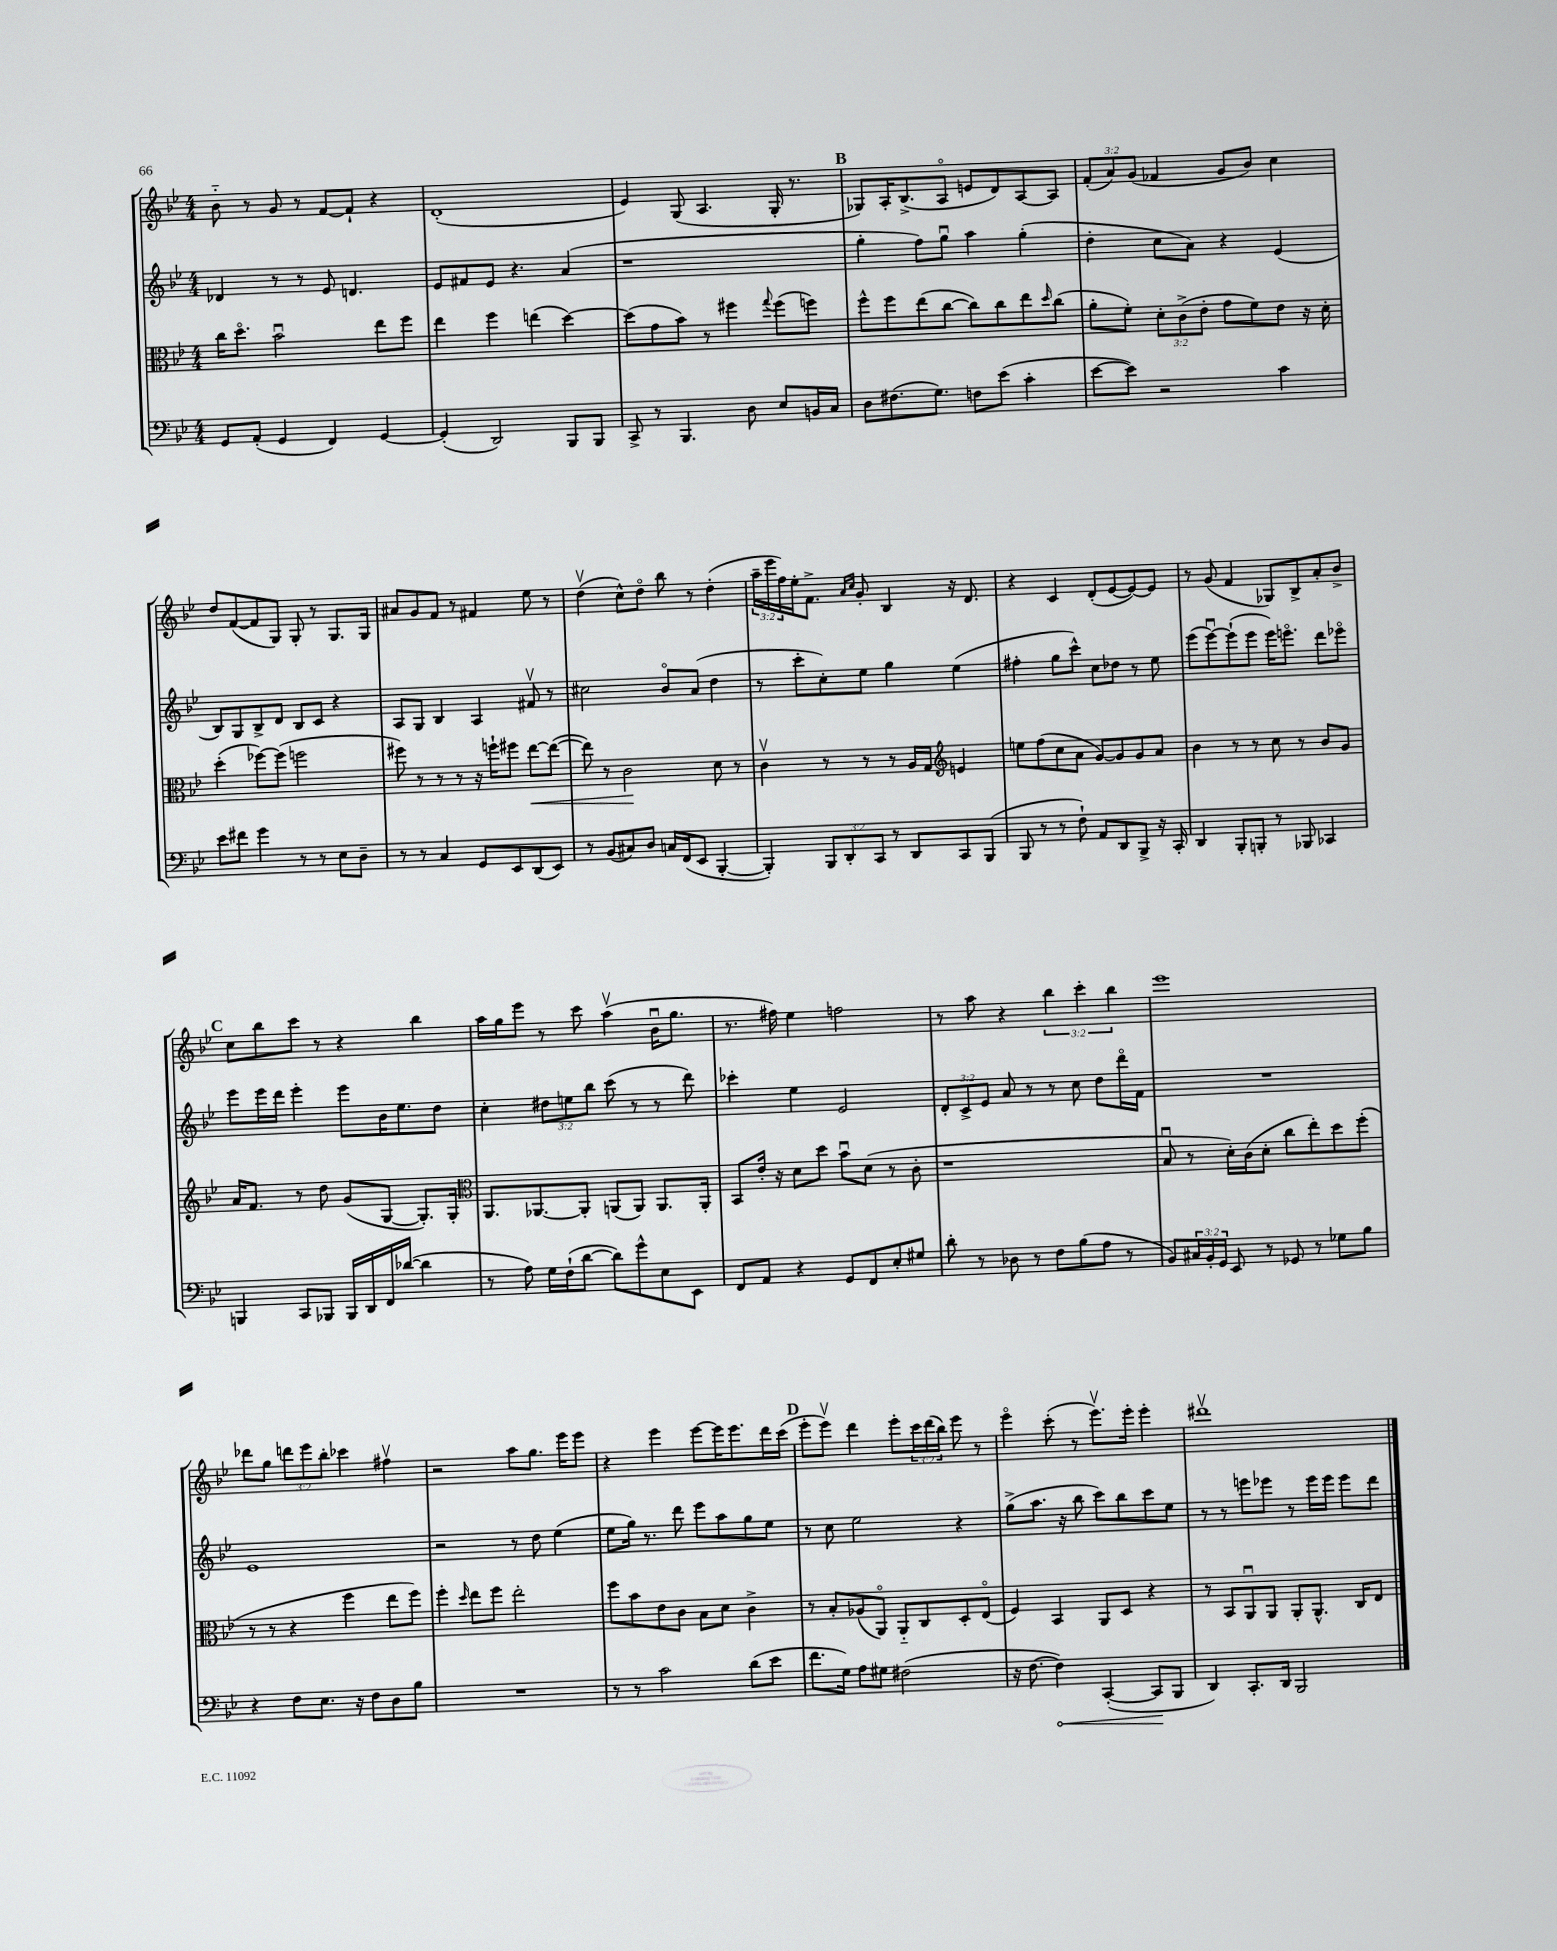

**kern	**kern	**kern	**kern
*staff4	*staff3	*staff2	*staff1
*clefF4	*clefC3	*clefG2	*clefG2
*k[b-e-]	*k[b-e-]	*k[b-e-]	*k[b-e-]
*M4/4	*M4/4	*M4/4	*M4/4
8GG	16cc	4d-	8b-'~
.	8.ddo	.	.
(8AA'	.	.	8r
4GG	2b-u	8r	8g
.	.	8r	8r
4FF)	.	8e-	[8f
.	.	4.d	8f`]
[4GG	8ee-	.	4r
.	8ff	.	.
=	=	=	=
(4GG']	4ee-	8e-	(1d'
.	.	8f#	.
2DD)	4ff	8e-	.
.	.	4.r	.
.	(4ee	.	.
8BBB-	[4dd)	(4a	.
8BBB-	.	.	.
=	=	=	=
8CC^	(8dd]	1r	4e-)
8r	8g	.	.
4.BBB-	8b-)	.	(8G
.	8r	.	4.A
.	4ff#	.	.
8D	.	.	.
.	8qqgg	.	.
8E-	(8ff#	.	16G'
.	.	.	8.r
16BB	8ff)	.	.
16C	.	.	.
=	=	=	=
8D	8ff^^	4gg'	8G-)
(8.F#	8ff	.	16A'
.	.	.	(8.B-^
.	(8ee-	8ff)	.
8.G)	.	.	.
.	[8cc	8ggu	8Ao
8F	8cc])	4aa	8e
(8e-	8cc	.	8d)
4c'	8ee-	(4gg'	[8A
.	16qqdd	.	.
.	(8cc	.	8A]
=	=	=	=
[8e-	8a'	4dd'	(12f'
.	.	.	12a)
8e-])	8f')	.	.
.	.	.	(12g
2r	12d'	8cc	4f-
.	(12c^	.	.
.	.	8a)	.
.	12e-'	.	.
.	8g	4r	8g
.	8f)	.	8b-)
4c	8e-	(4e-	4cc
.	16r	.	.
.	16d'	.	.
=	=	=	=
8e-	(4dd'	8B-)	8dd
8f#	.	8G	([8f
4g	[8ff-)	8B-^	8f]
.	(8ff-]	8d	8G)
8r	2ff	8B-	8G'
8r	.	8c	8r
8E-	.	4r	8.G
8D~	.	.	.
.	.	.	16G
=	=	=	=
8r	8ff#)	8A	8a#
8r	8r	8G	8g
4C	8r	4B-	8f
.	8r	.	8r
8GG	16r	4A	4f#
.	16ff`	.	.
8EE-	8ff#	.	.
(8DD	[8ee-	8f#v	8ee-
8EE-)	(8ee-_	8r	8r
=	=	=	=
8r	8ee-])	2cc#	(4ddv
(8BB-	8r	.	.
8C#)	2c	.	8cc^^)
8D	.	.	8ddo
16C	.	8b-o	8bb-
(16FF	.	.	.
8EE-	.	(8a	8r
[4BBB-'	8d	4dd	(4dd'
.	8r	.	.
=	=	=	=
4BBB-'])	4cv	8r	24aa~
.	.	.	24eee-
.	.	.	24ff)
.	.	8ccc'	16ee-'
.	.	.	8.f^
12BBB-	8r	8cc')	.
12DD'	.	.	.
.	.	.	16qqa
.	.	.	16qqcc
.	8r	8ee-	8g'
12CC	.	.	.
8r	8r	4gg	4B-
8DD	16A	.	.
.	16G	.	.
*	*clefG2	*	*
8CC	4e	(4ee-	16r
.	.	.	8.d
(8BBB-	.	.	.
=	=	=	=
8BBB-	8ee	4ff#'	4r
8r	(8ff	.	.
8r	8cc	8gg	4c
8F`)	8a	8ccc^^)	.
8AA	[8g)	8cc	(8d'
8DD	8g]	8dd-	[8e-
8BBB-^	8g	8r	8e-_)
16r	8a	8ee-	8e-]
16CC'	.	.	.
=	=	=	=
4DD	4b-	(8eee-	8r
.	.	[8eee-u)	(8g
8BBB-'	8r	(8eee-`]	4f
8BBB'	8r	8eee-	.
8r	8cc	16eee-)	8G-)
.	.	8.eeeo	.
8BBB-	8r	.	8B-^
4CC-	8b-	8ddd	8a'
.	8g	8eee-o	8b-^
=	=	=	=
4BBB	16a	8eee-	8cc
.	8.f	.	.
.	.	16eee-	8bb-
.	.	16ddd	.
8CC	8r	4eee-'	8ccc
8BBB-	8dd	.	8r
16BBB-	(8g	8eee-	4r
16DD	.	.	.
16FF	[8G	16b-	.
([16d-	.	8.ee-	.
4d-]	8.G'])	.	4bb-
.	.	8dd	.
.	16G'	.	.
=	=	=	=
*	*clefC3	*	*
8r	8.AA	4cc'	16aa
.	.	.	16gg
8A)	.	.	8eee-
.	[8.AA-	.	.
16G	.	12dd#	8r
(16F`	.	.	.
.	.	12ee	.
[8d	8AA-']	.	8ccc
.	.	12bb-	.
8d])	(8AA	(8ccc	(4aav
8g^^	8AA)	8r	.
8E-	8.AA	8r	16b-u
.	.	.	8.gg
8EE-	.	8ddd)	.
.	16AA'	.	.
=	=	=	=
8FF	8BB-	4ccc-'	8.r
8AA	16e-'	.	.
.	16r	.	16ff#)
4r	8d	4ee-	4ee-
.	8dd	.	.
8GG	8b-u	2e-	2ff
8FF	(8d	.	.
8E-'	8r	.	.
8G#	8c'	.	.
=	=	=	=
8d'	1r	12d'	8r
.	.	12c^	.
8r	.	.	8aa
.	.	12e-	.
8D-	.	8a	4r
8r	.	8r	.
8F	.	8r	6bb-
(8B-	.	8cc	.
.	.	.	6ccc'
8A	.	8dd	.
.	.	.	6bb-
8r	.	16dddo	.
.	.	16f	.
=	=	=	=
8BB-)	8B-u	1r	1eee-
24C#	8r	.	.
24BB-'	.	.	.
24GG	.	.	.
8EE-	16d')	.	.
.	(16c	.	.
8r	8d'	.	.
8GG-	8cc	.	.
8r	8ee-')	.	.
8G-	8dd	.	.
8B-	(8ff'	.	.
=	=	=	=
4r	8r	1e-	8ddd-
.	8r	.	8gg
8F	4r	.	12ddd
.	.	.	12eee-
8.E-	.	.	.
.	.	.	12bb-'
.	4ff	.	4ccc-
16r	.	.	.
8F	.	.	.
8D	8ee-	.	4ff#v
8B-	8ff)	.	.
=	=	=	=
1r	4ff'	2r	2r
.	16qqdd	.	.
.	8ee-	.	.
.	8ff	.	.
.	2ee-'	8r	8aa
.	.	8dd	8.gg
.	.	(4ee-	.
.	.	.	16eee-
.	.	.	8eee-
=	=	=	=
8r	8ff	8ee-	4r
8r	8b-	16gg)	.
.	.	8.r	.
2c	8e-	.	4eee-
.	8c	8ddd	.
.	8B-	8eee-	[8eee-
.	8d	8aa	16eee-]
.	.	.	8.eee-
(8d	4c^	8gg	.
8e-	.	8ee-	16ddd
.	.	.	(16ccc
=	=	=	=
8.f	8r	8r	8eee-'
.	8B-'	8cc	8eee-v)
16G)	.	.	.
8A	(8A-	2ee-	4ddd
8G#	8AAo)	.	.
(2F#	8AA'~	.	8eee-'
.	8C	.	24ccc
.	.	.	(24ddd
.	.	.	24bb-)
.	8D'	4r	8eee-
.	(8E-o	.	8r
=	=	=	=
16r	4F)	(8gg^	4eee-o
[8.F	.	.	.
.	.	8.aa	.
4F])	4BB-	.	(8ccc'
.	.	16r	.
.	.	8bb-	8r
([4CC'	8AA	8ccc)	8.eee-v)
.	8D	8bb-	.
.	.	.	16eee-'
8CC]	4r	8ccc	4eee-'
8BBB-	.	8ee-	.
=	=	=	=
4DD)	8r	8r	1ddd#v
.	8BB-	8r	.
8.CC'	8AAu	8eee	.
.	8AA	8eee-	.
16DD	.	.	.
2BBB-	8AA'	8r	.
.	8.AA^^	16eee-	.
.	.	16eee-	.
.	.	8eee-	.
.	16C	.	.
.	8E-	8ddd	.
==	==	==	==
*-	*-	*-	*-
